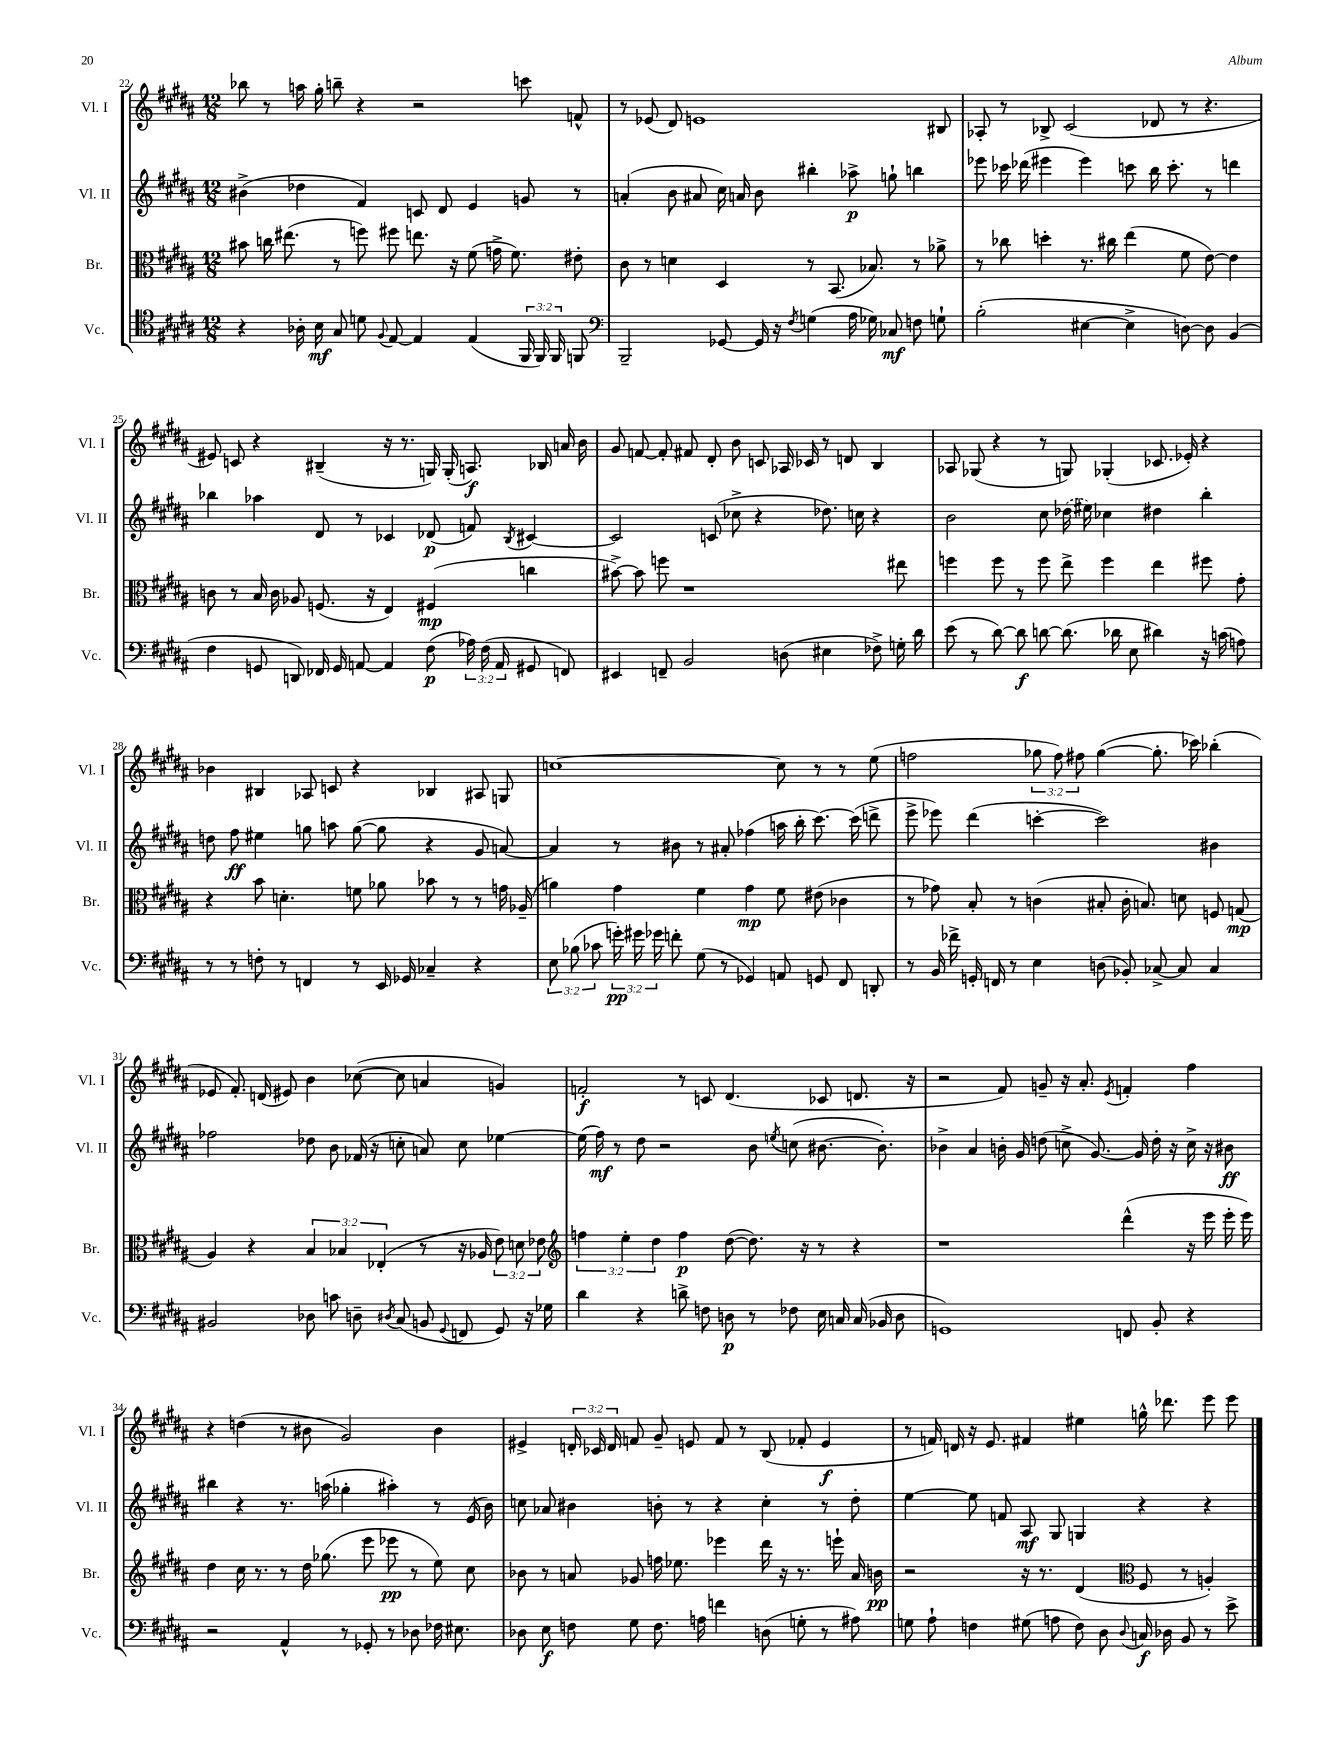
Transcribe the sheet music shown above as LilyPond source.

<<
\new StaffGroup <<
\new Staff = "s0" \with { instrumentName = "Vl. I" shortInstrumentName = "Vl. I" } {
    \clef treble \key b \major \numericTimeSignature \time 12/8 \override Staff.TupletNumber.text = #tuplet-number::calc-fraction-text
    \autoBeamOff bes''8 r8 a''16 gis''16-. b''8-- r4 r2 c'''8 f'8-^ |
    r8 ees'8( dis'8) e'1 bis8 |
    aes8-. r8 bes8-> cis'2( des'8 r8 r4. |
    eis'8) c'8 r4 bis4--( r16 r8. g16) g16-.( a8.\f) bes16 a'16 b'16 |
    gis'8 f'8~ f'8-. fis'8 dis'8-. b'8 c'8 aes16 ces'16 r8 d'8 b4 |
    aes8 ges8( r4 r8 g8) ges4-.( ces'8. ees'16-.) r4 |
    bes'4 bis4 aes8 c'8 r4 bes4 ais8 g8 |
    c''1~ c''8 r8 r8 e''8( |
    f''2 \tuplet 3/2 { ges''8 f''8) fis''8 } ges''4~( ges''8.-. ces'''16) bes''4-.( |
    ees'8 fis'8.-.) d'16( eis'8) b'4 ces''8~( ces''8 a'4 g'4) |
    f'2-.\f r8 c'8 dis'4.( ces'8 d'8. r16 |
    r2 fis'8) g'8-- r16 ais'8.-. \acciaccatura { e'8 } f'4-. fis''4 |
    r4 d''4( r8 bis'8 gis'2) bis'4 |
    eis'4-> \tuplet 3/2 { d'16-. ces'16 d'16 } f'8 gis'8-- e'8 f'8 r8 b8( fes'8-. e'4\f |
    r8 f'16) d'16 r16 e'8. fis'4 eis''4 g''16-^ des'''8. e'''8 e'''8 \bar "|." |
}
\new Staff = "s1" \with { instrumentName = "Vl. II" shortInstrumentName = "Vl. II" } {
    \clef treble \key b \major \numericTimeSignature \time 12/8
    \autoBeamOff bis'4->( des''4 fis'4) c'8 dis'8 e'4 g'8 r8 |
    a'4-.( b'8 ais'8 cis''16) a'16 b'8 bis''4-. aes''8->\p g''8-! b''4 |
    ees'''8 ces'''16 des'''16( eis'''4 eis'''4) c'''8 b''16 c'''8.-. r8 d'''4 |
    bes''4 aes''4 dis'8 r8 ces'4 des'8\p( f'8) \acciaccatura { b8 } cis'4~ |
    cis'2 c'8( ces''8-> r4 des''8.) c''16 r4 |
    b'2 cis''8 \once \slurDashed des''16( eis''16) ces''4 dis''4 b''4-. |
    d''8 fis''8\ff eis''4 g''8 a''8 g''8~( g''8 r4 gis'8 a'8~) |
    a'4 r8 bis'8 r8 ais'8-. fes''4( a''16 b''16-. cis'''8.~) cis'''16( d'''8-> |
    e'''8-> ees'''8) dis'''4( c'''4~-. c'''2) bis'4 |
    fes''2 des''8 b'8 fes'16( r16 c''8-. a'8) c''8 ees''4~ |
    ees''16( fis''16\mf) r8 dis''8 r2 b'8 \acciaccatura { e''8 } c''8( bis'8.~ bis'8.-.) |
    bes'4-> ais'4 b'16-. gis'16 d''8( c''8-> gis'8.~) gis'16 d''16-. r16 c''16-> r16 bis'8\ff |
    bis''4 r4 r8. a''16( ges''4-. ais''4-.) r8 e'16( b'16) |
    c''8 aes'8 bis'4 b'8-. r8 r4 c''4-. r8 dis''8-. |
    e''4~ e''8 f'8 ais8\mf gis8 g4 r4 r4 \bar "|." |
}
\new Staff = "s2" \with { instrumentName = "Br." shortInstrumentName = "Br." } {
    \clef alto \key b \major \numericTimeSignature \time 12/8 \override Staff.TupletNumber.text = #tuplet-number::calc-fraction-text
    \autoBeamOff bis'8 c''16 eis''8.( r8 f''8) fis''8 e''8. r16 fis'8( g'16-> fis'8.) eis'8-. |
    cis'8 r8 d'4 dis4 r8 b,8.( bes8.) r8 aes'8-> |
    r8 ces''8 d''4-. r8. cis''16 e''4( fis'8 e'8~) e'4 |
    c'8 r8 b16 c'16 aes8 f8.( r16 e4) fis4\mp( c''4 |
    bis'8~->) bis'8 f''8 r1 eis''8 |
    f''4 f''8 r8 f''8 e''8-> f''4 e''4 fis''8 gis'8-. |
    r4 b'8 d'4.-. f'8 aes'8 bes'8 r8 r8 g'16 aes16--( |
    a'4) gis'4 fis'4 gis'4\mp fis'8 eis'8( ces'4 |
    r8 ges'8) b8-. r8 c'4( bis8-. c'16-. b8.) d'8 f8 g8\mp( |
    ais4) r4 \tuplet 3/2 { b4 bes4 ees4-.( } r8 r16 aes16 \tuplet 3/2 { e'8) d'8 ees'8 } |
    \clef treble \tuplet 3/2 { f''4 e''4-. dis''4 } f''4\p dis''8~( dis''8.) r16 r8 r4 |
    r1 dis'''4-^( r16 e'''16 e'''16-. e'''16) |
    dis''4 cis''16 r8. r8 dis''16 ges''8.( e'''8 ees'''8\pp r8 e''8) cis''8 |
    bes'8 r8 a'8 ges'8 f''16 ees''8. ees'''4 dis'''16 r16 r8. e'''16-! a'16 b'16\pp |
    r2 r16 r8. dis'4( \clef alto fis8 r8 a4-.) \bar "|." |
}
\new Staff = "s3" \with { instrumentName = "Vc." shortInstrumentName = "Vc." } {
    \clef tenor \key b \major \numericTimeSignature \time 12/8 \override Staff.TupletNumber.text = #tuplet-number::calc-fraction-text
    \autoBeamOff r4 aes16-. b16\mf gis8 d'8 \appoggiatura { fis8 } e8~ e4 e4( \tuplet 3/2 { fis,16 fis,16) fis,16 } f,8 |
    \clef bass b,,2-- ges,8~ ges,16 r16 \acciaccatura { fis8 } g4( ais16 ges16) ces8\mf f8 g8-! |
    b2-.( eis4~ eis4-> d8~) d8 b,4( |
    fis4 g,8 d,8) fes,16 g,16 a,8~ a,4 fis8\p( \tuplet 3/2 { aes16) fis16( a,16 } gis,8 f,8) |
    eis,4 f,8-- b,2 d8( eis4 fes8->) g16-. dis'16 |
    e'8( r8 dis'8~) dis'8\f d'8~ d'8.( des'16 e8 dis'4) r16 c'16( a8) |
    r8 r8 f8-. r8 f,4 r8 e,16 ges,16 ces4-- r4 |
    \tuplet 3/2 { e8 bes8( ces'8 } \tuplet 3/2 { g'16-.\pp) gis'16 ges'16 } f'8-. gis8( r8 ges,4) a,8 g,8 fis,8 d,8-. |
    r8 b,16 fes'16-> g,16-. f,16 r8 e4 d8( bes,8-.) ces8~-> ces8 ces4 |
    bis,2 des8 c'8 d8-- \acciaccatura { dis8 } cis8( b,8 \appoggiatura { gis,8 } f,8 gis,8) r16 ges16 |
    dis'4 r4 d'8-> f8 d8\p r8 fes8 e16 c16 c16( bes,16 d8 |
    g,1) f,8 b,8-. r4 |
    r2 ais,4-^ r8 ges,8-. r8 des8 fes16 eis8. |
    des8 e8\f f8 gis8 f8. a16 f'4 d8( g8-. r8 ais8) |
    g8 ais8-! f4 gis8( a8 f8) dis8 \appoggiatura { dis8 } c16\f des16 b,8 r8 e'8-> \bar "|." |
}
>>
>>
\layout { \context { \Score currentBarNumber = #22 } }
